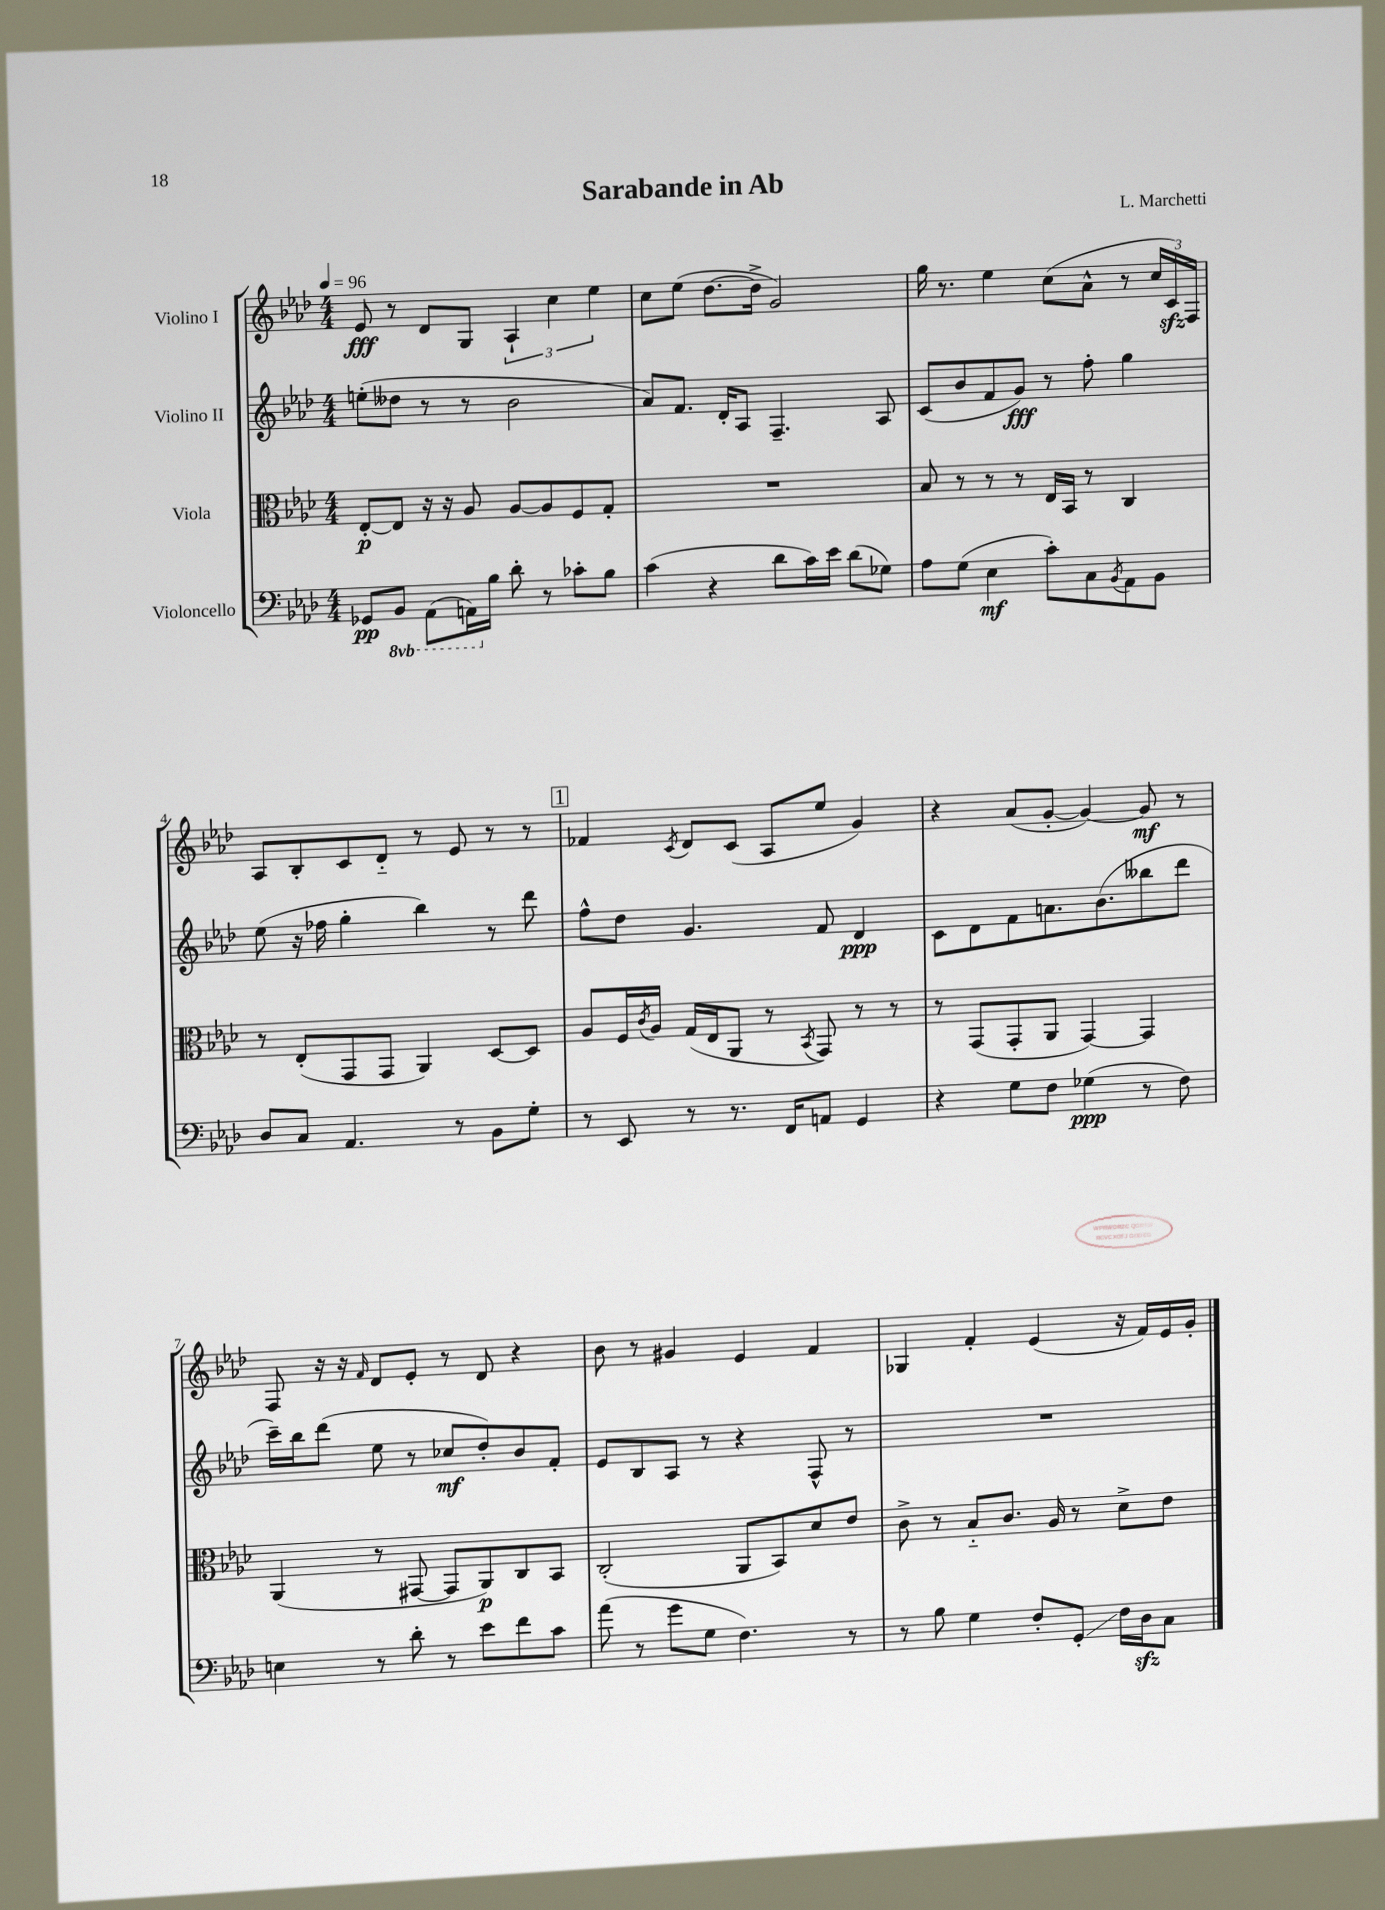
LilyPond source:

\header { title = "Sarabande in Ab" composer = "L. Marchetti" }
<<
\new StaffGroup <<
\new Staff = "s0" \with { instrumentName = "Violino I" } {
    \clef treble \key aes \major \numericTimeSignature \time 4/4 \tempo 4 = 96
    ees'8\fff r8 des'8 g8 \tuplet 3/2 { aes4-! c''4 ees''4 } |
    c''8 ees''8( des''8.~ des''16-> g'2) |
    g''16 r8. ees''4 c''8( aes'8-^ r8 \tuplet 3/2 { c''16 c'16\sfz) f16 } |
    aes8 bes8-. c'8 des'8-_ r8 ees'8 r8 r8 |
    \mark \markup { \box "1" } fes'4 \acciaccatura { c'8 } des'8 c'8( aes8 ees''8 g'4) |
    r4 aes'8( g'8~-. g'4~) g'8\mf r8 |
    f8 r16 r16 \grace { f'16 } des'8 ees'8-. r8 des'8 r4 |
    bes'8 r8 gis'4 ees'4 f'4 |
    ges4 f'4-. ees'4( r16 f'16) ees'16 g'16-. \bar "|." |
}
\new Staff = "s1" \with { instrumentName = "Violino II" } {
    \clef treble \key aes \major \numericTimeSignature \time 4/4
    e''8-.( deses''8 r8 r8 bes'2 |
    aes'8) f'8. des'16-. aes8 f4.-- aes8 |
    c'8( bes'8 f'8 g'8\fff) r8 f''8-. g''4 |
    ees''8( r16 fes''16 g''4-. bes''4) r8 des'''8 |
    \mark \markup { \box "1" } f''8-^ des''8 g'4. f'8 des'4\ppp |
    c'8 des'8 f'8 a'8. bes'8.( beses''8 des'''8 |
    c'''16--) bes''16 des'''8( ees''8 r8 ces''8\mf des''8-.) bes'8 f'8-. |
    ees'8 bes8 aes8 r8 r4 f8-^ r8 |
    R1 \bar "|." |
}
\new Staff = "s2" \with { instrumentName = "Viola" } {
    \clef alto \key aes \major \numericTimeSignature \time 4/4
    ees8~-.\p ees8 r16 r16 aes8 aes8~ aes8 f8 g8-. |
    R1 |
    bes8 r8 r8 r8 ees16 bes,16 r8 c4 |
    r8 ees8-.( g,8 g,8 aes,4) des8~ des8 |
    \mark \markup { \box "1" } aes8 f16 \acciaccatura { c'8 } aes16 g16( ees16 aes,8 r8 \acciaccatura { bes,8 } g,8) r8 r8 |
    r8 g,8( g,8-. aes,8 g,4~) g,4 |
    aes,4( r8 gis,8~ gis,8 aes,8\p) c8 bes,8 |
    c2-.( aes,8 bes,8) des'8 ees'8 |
    c'8-> r8 bes8-_ c'8. aes16 r8 des'8-> ees'8 \bar "|." |
}
\new Staff = "s3" \with { instrumentName = "Violoncello" } {
    \clef bass \key aes \major \numericTimeSignature \time 4/4 \set Staff.ottavationMarkups = #ottavation-simple-ordinals
    ges,8\pp \ottava #-1 bes,,8 aes,,8( a,,16) \ottava #0 bes16 des'8-. r8 ces'8-. bes8 |
    c'4( r4 des'8 c'16) ees'16 des'8( ges8) |
    aes8 g8( ees4\mf c'8-.) c8 \acciaccatura { bes,8 } aes,8 bes,8 |
    des8 c8 aes,4. r8 bes,8 g8-. |
    \mark \markup { \box "1" } r8 ees,8 r8 r8. f,16 a,8 g,4 |
    r4 g8 f8 ges4\ppp( r8 f8) |
    e4 r8 des'8-. r8 ees'8 f'8 c'8 |
    aes'8( r8 g'8 g8 f4.) r8 |
    r8 bes8 g4 f8-. g,8-.\glissando f16 des16\sfz c8 \bar "|." |
}
>>
>>
